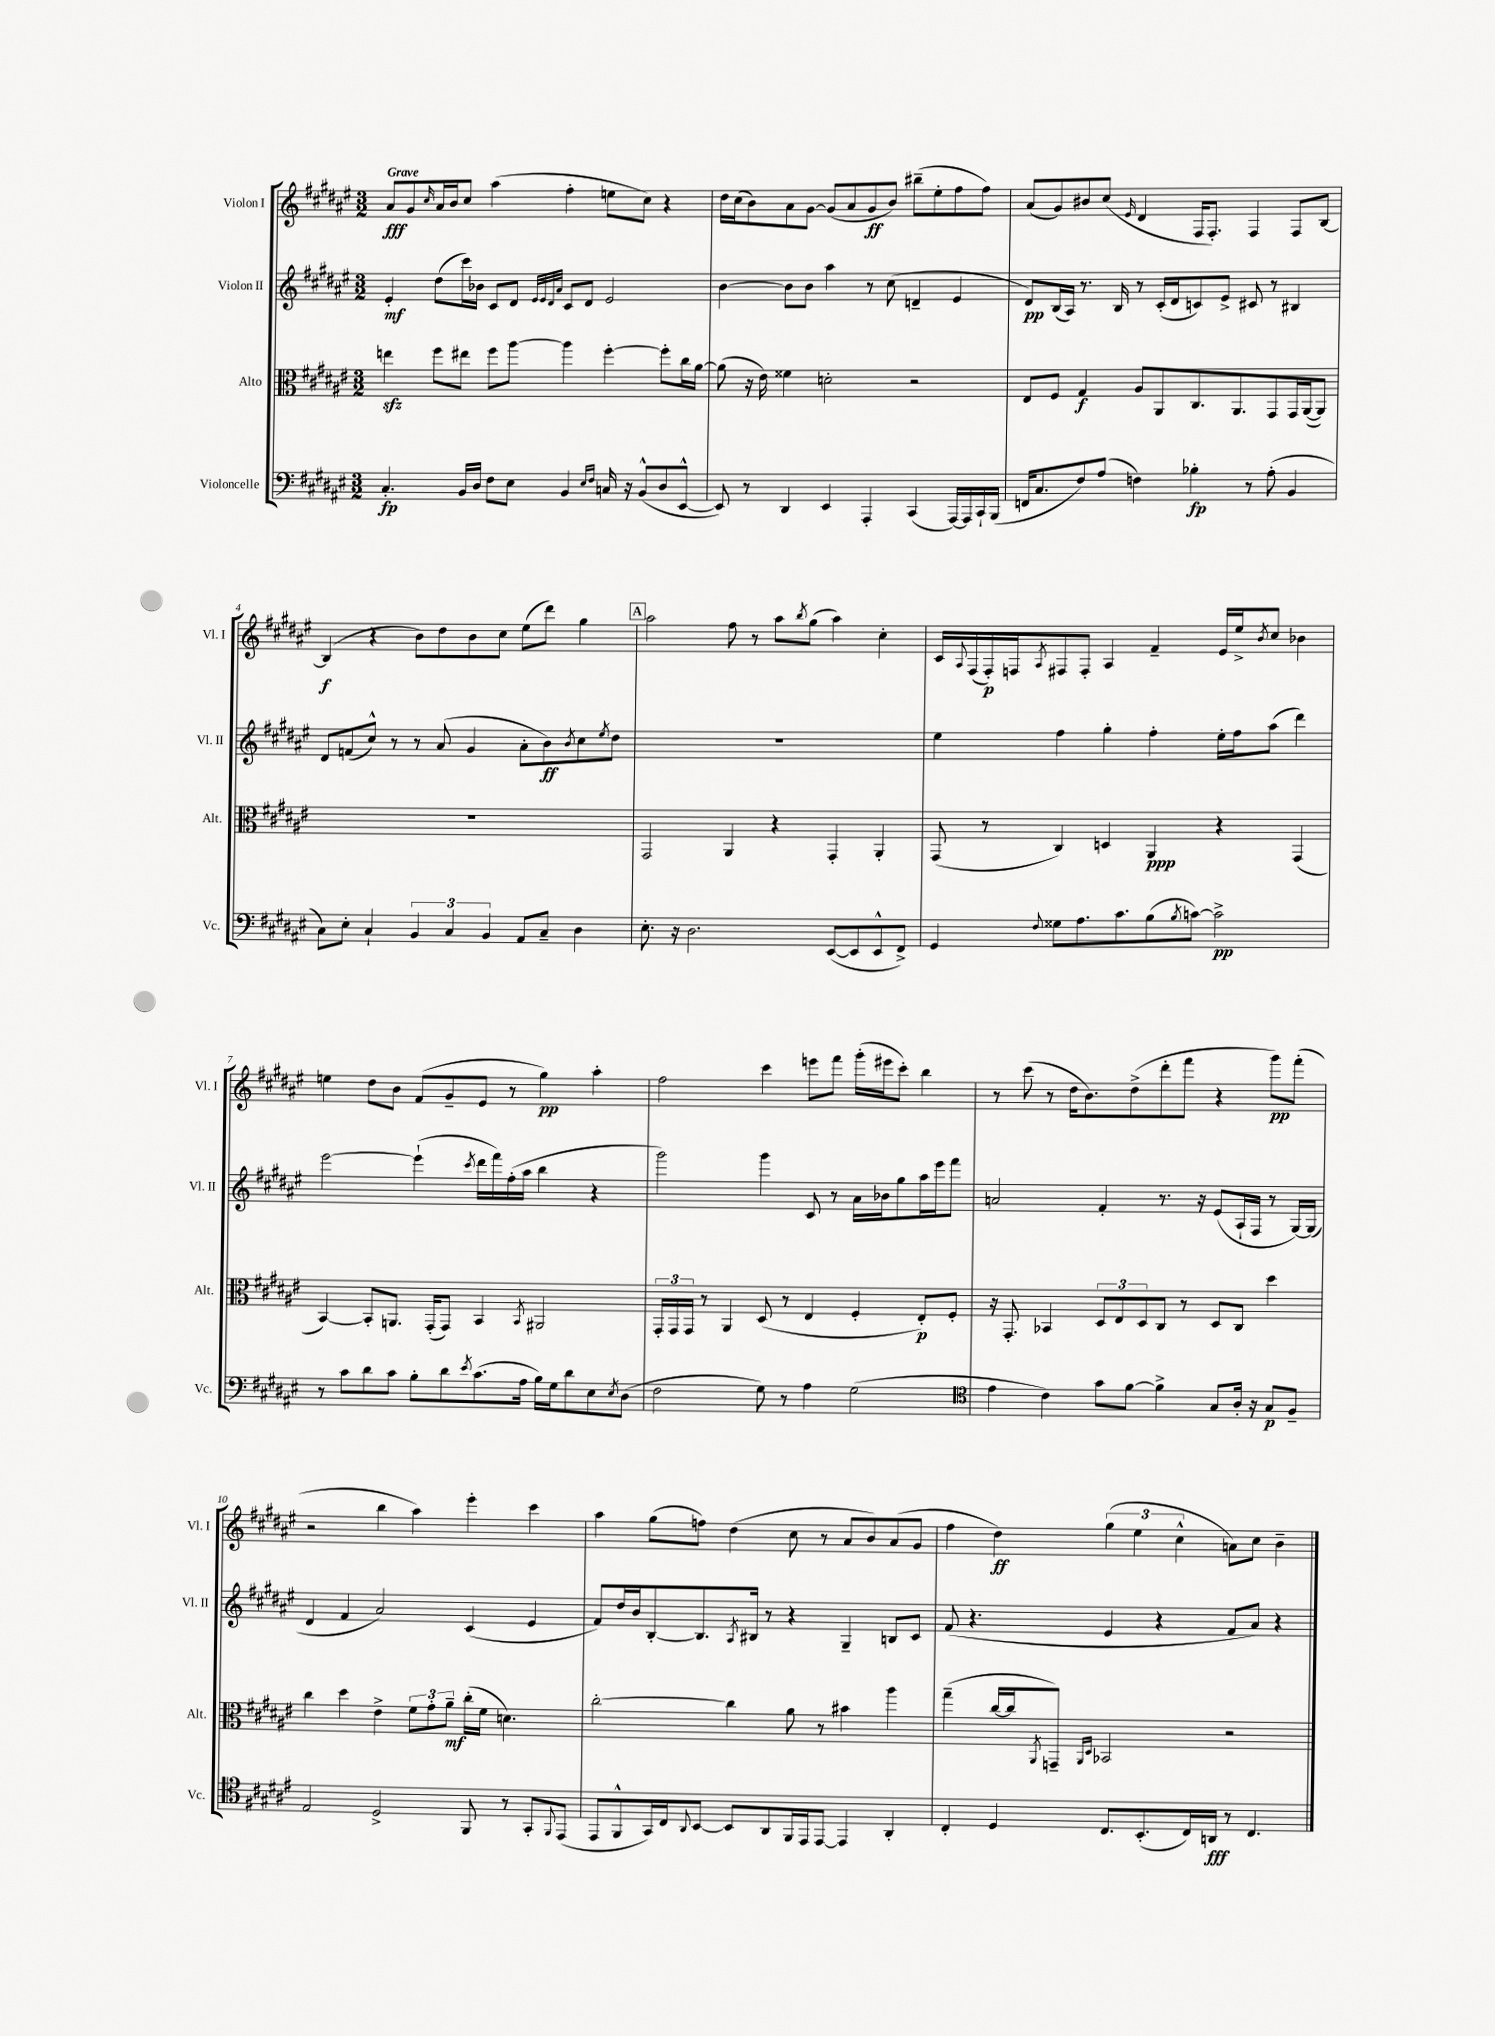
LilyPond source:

<<
\new StaffGroup <<
\new Staff = "s0" \with { instrumentName = "Violon I" shortInstrumentName = "Vl. I" } {
    \clef treble \key fis \major \numericTimeSignature \time 3/2 \tempo "Grave"
    ais'8\fff gis'8 \grace { cis''16 } ais'16 b'16 cis''8 ais''4( fis''4-. e''8 cis''8) r4 |
    dis''16 cis''16( b'8) ais'8 gis'8~ gis'8( ais'8 gis'8\ff b'8) bis''8--( eis''8-. fis''8 fis''8) |
    ais'8( gis'8) bis'8 cis''8( \grace { eis'16 } dis'4 fis16 fis8.-.) fis4 fis8 b8~ |
    b4\f( r4 b'8) dis''8 b'8 cis''8 eis''8( dis'''8) gis''4 |
    \mark \markup { \box "A" } ais''2 fis''8 r8 ais''8 \acciaccatura { b''8 } gis''8( ais''4) cis''4-. |
    cis'16 \appoggiatura { ais8 } fis16( fis16-.\p) f16 \acciaccatura { ais8 } fis8 fis8-. ais4 fis'4-- eis'16 eis''16-> \acciaccatura { b'8 } cis''8 bes'4 |
    e''4 dis''8 b'8 fis'8( gis'8-- eis'8 r8 gis''4\pp) ais''4-. |
    fis''2 cis'''4 e'''8 fis'''8 gis'''16-.( eis'''16 cis'''8-.) b''4 |
    r8 cis'''8( r8 dis''16 b'8.) dis''8->( dis'''8-. fis'''8 r4 gis'''8\pp) fis'''8-.( |
    r2 b''4 ais''4) eis'''4-. cis'''4 |
    ais''4 gis''8( f''8) dis''4( cis''8 r8 ais'8 b'8) ais'8( gis'8 |
    fis''4 dis''4\ff) \tuplet 3/2 { gis''4( eis''4 cis''4-^ } a'8) cis''8 b'4-- \bar "|." |
}
\new Staff = "s1" \with { instrumentName = "Violon II" shortInstrumentName = "Vl. II" } {
    \clef treble \key fis \major \numericTimeSignature \time 3/2
    eis'4-.\mf dis''8( cis'''16) bes'16 cis'8 dis'8 \grace { eis'32 eis'32 dis'32 ais'32 } cis'8 dis'8 eis'2 |
    b'4~ b'8 b'8 ais''4 r8 cis''8( d'4-- eis'4 |
    dis'8\pp) b16( ais16) r8. b16 r8 cis'16-.( dis'16 c'8) eis'8-> cis'8 r8 bis4 |
    dis'8 f'8( cis''8-^) r8 r8 ais'8( gis'4 ais'8-. b'8\ff) \acciaccatura { b'8 } cis''8 \acciaccatura { eis''8 } dis''8 |
    \mark \markup { \box "A" } R1. |
    eis''4 fis''4 gis''4-. fis''4-. eis''16-. fis''16 ais''8( dis'''4) |
    eis'''2~ eis'''4-!( \acciaccatura { cis'''8 } dis'''16 fis'''16) fis''16-.( ais''16 b''4 r4 |
    gis'''2) gis'''4 cis'8 r8 ais'16 bes'16 gis''8 ais''16 eis'''16 fis'''8 |
    a'2 fis'4-. r8. r16 eis'8( ais16-! fis16 r8 gis16~) gis16( |
    dis'4 fis'4 ais'2) cis'4( eis'4 |
    fis'8) dis''16 b'16 b8~-. b8. \acciaccatura { ais8 } bis16 r8 r4 gis4-- b8 cis'8 |
    fis'8( r4. eis'4 r4 fis'8 ais'8) r4 \bar "|." |
}
\new Staff = "s2" \with { instrumentName = "Alto" shortInstrumentName = "Alt." } {
    \clef alto \key fis \major \numericTimeSignature \time 3/2
    e''4\sfz fis''8 eis''8 fis''8 ais''8~ ais''4 fis''4~-. fis''8-. cis''16 ais'16~ |
    ais'8( r16 eis'16) fisis'4 d'2-. r2 |
    eis8 fis8 gis4\f ais8 ais,8 cis8. ais,8. gis,8 gis,16 ais,16~( ais,8) |
    R1. |
    \mark \markup { \box "A" } gis,2 ais,4 r4 gis,4-. ais,4-. |
    gis,8( r8 cis4) d4 ais,4\ppp r4 gis,4( |
    b,4~) b,8-. a,8. gis,16-.( gis,8) b,4 \acciaccatura { b,8 } ais,2 |
    \tuplet 3/2 { gis,16-. gis,16 gis,16 } r8 ais,4 dis8( r8 eis4 fis4-. eis8-.\p) fis8-. |
    r16 gis,8.-. bes,4 \tuplet 3/2 { dis8 eis8 dis8 } cis8 r8 dis8 cis8 dis''4 |
    cis''4 dis''4 eis'4-> \tuplet 3/2 { fis'8 gis'8-. ais'8--\mf } cis''16-.( fis'16 d'4.) |
    cis''2~-. cis''4 ais'8 r8 bis'4 ais''4 |
    gis''4--( cis''16~ cis''16 \acciaccatura { ais,8 } g,8--) \grace { ais,16 dis16 } bes,2 r2 \bar "|." |
}
\new Staff = "s3" \with { instrumentName = "Violoncelle" shortInstrumentName = "Vc." } {
    \clef bass \key fis \major \numericTimeSignature \time 3/2
    cis4.-.\fp b,16 dis16 fis8 eis8 b,4 \grace { eis16 fis16 } c16 r16 b,8-^( dis8 eis,8~-^ |
    eis,8) r8 dis,4 eis,4 ais,,4-. cis,4( ais,,16~) ais,,16 cis,16-! b,,16( |
    f,16 cis8. fis8) ais8( f4) bes4-.\fp r8 ais8-.( b,4 |
    cis8) eis8-. cis4-! \tuplet 3/2 { b,4 cis4 b,4 } ais,8 cis8-- dis4 |
    \mark \markup { \box "A" } eis8.-. r16 dis2. eis,8~( eis,8 eis,8-^ fis,8->) |
    gis,4 \appoggiatura { fis8 } gisis8 ais8. cis'8. b8( \acciaccatura { b8 } c'8~) c'2->\pp |
    r8 cis'8 dis'8 cis'8 b8-. dis'8 \acciaccatura { eis'8 } cis'8.( ais16 b16) gis16 dis'8 eis8 \acciaccatura { eis8 } dis8( |
    fis2 gis8) r8 ais4 gis2( |
    \clef tenor eis'4 cis'4) gis'8 fis'8~ fis'4-> gis8 ais16-. r16 gis8\p fis8-- |
    eis2 dis2-> fis,8 r8 gis,8-. \appoggiatura { fis,8 } eis,8( |
    eis,8 fis,8-^ gis,16) cis16 \appoggiatura { ais,8 } b,8~ b,8 ais,8 fis,16 eis,16 eis,8~ eis,4 ais,4-. |
    cis4-. dis4 cis8. b,8.-.( cis16) a,16\fff r8 cis4. \bar "|." |
}
>>
>>
